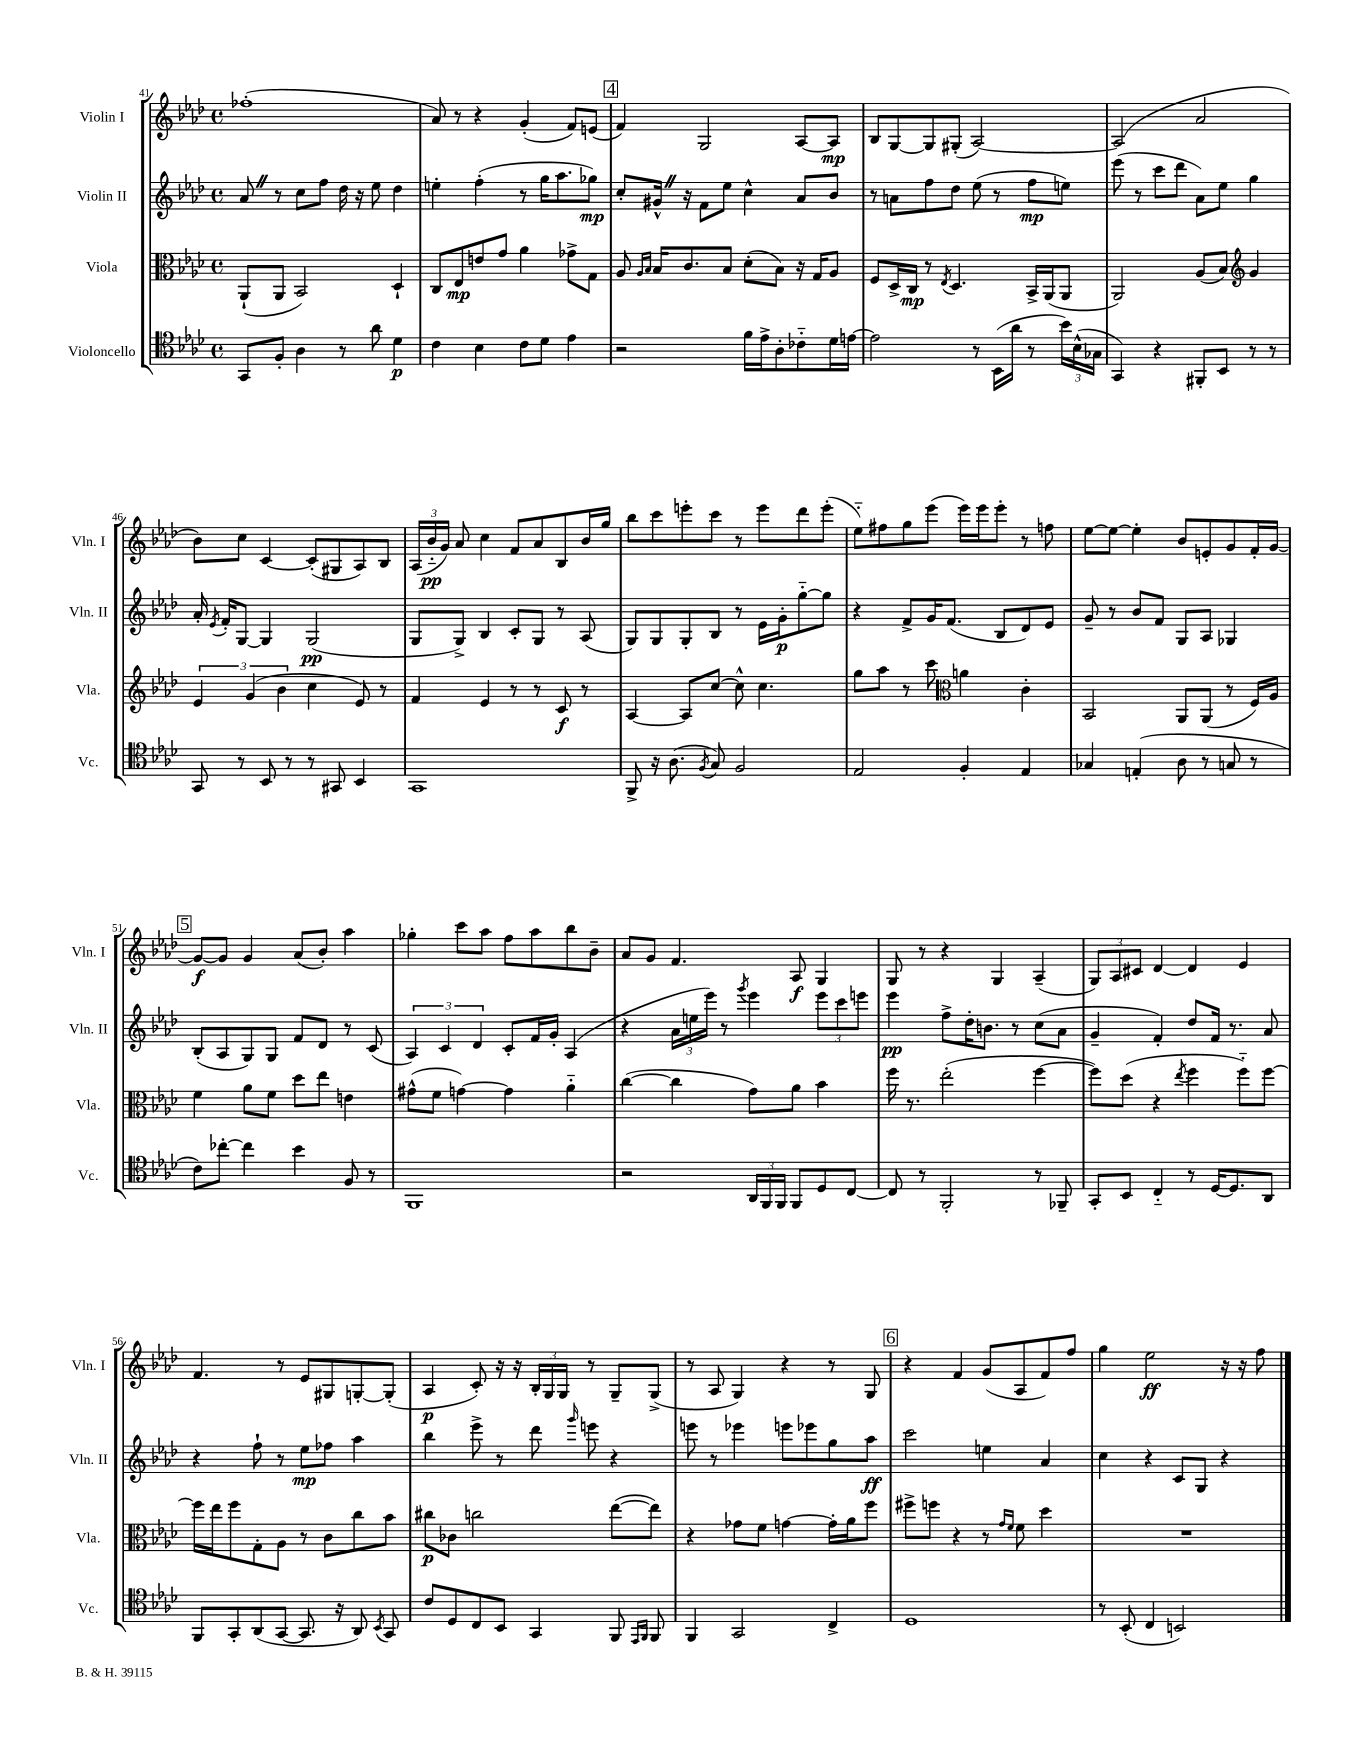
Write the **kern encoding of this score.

**kern	**kern	**kern	**kern
*staff4	*staff3	*staff2	*staff1
*clefC4	*clefC3	*clefG2	*clefG2
*k[b-e-a-d-]	*k[b-e-a-d-]	*k[b-e-a-d-]	*k[b-e-a-d-]
*M4/4	*M4/4	*M4/4	*M4/4
*met(c)	*met(c)	*met(c)	*met(c)
8GG	(8AA-`	8a-	(1ff-'
8F'	8AA-	8r	.
4A-	2BB-)	8cc	.
.	.	8ff	.
8r	.	16dd-	.
.	.	16r	.
8a-	.	8ee-	.
4d-	4D-`	4dd-	.
=	=	=	=
4c	8C	4ee'	8a-)
.	8E-	.	8r
4B-	8e	(4ff'	4r
.	8g	.	.
8c	4a-	8r	(4g'
8d-	.	16gg	.
.	.	8.aa-	.
4e-	8g-^	.	8f)
.	8G	8gg-)	(8e
=	=	=	=
2r	8A-	8cc'	4f)
.	16qqA-	.	.
.	16qqB-	.	.
.	16B-	16g#^^	.
.	8.c	16r	.
.	.	8f	2G
.	8B-	8ee-	.
16f	(8d-'	4cc^^	.
16e-^	.	.	.
8A-'	8B-)	.	.
8c-'~	16r	8a-	[8A-
.	16G	.	.
16d-	8A-	8b-	8A-]
[16e	.	.	.
=	=	=	=
2e]	8F	8r	8B-
.	16D-^	8a	[8G
.	16C	.	.
.	8r	8ff	8G]
.	8qE-	.	.
.	4.D-	8dd-	(8G#'
8r	.	(8ee-	[2A-)
(16BB-	.	8r	.
16a-	.	.	.
8r	16BB-^	8ff	.
.	(16AA-	.	.
24b-)	8AA-	8ee)	.
(24B-^^	.	.	.
24G-	.	.	.
=	=	=	=
4GG)	2AA-)	(8eee-	(2A-]
.	.	8r	.
4r	.	8ccc	.
.	.	8ddd-	.
8FF#'	(8A-	8a-)	2a-
8BB-	8B-)	8ee-	.
*	*clefG2	*	*
8r	4g	4gg	.
8r	.	.	.
=	=	=	=
8GG	6e-	16a-'	8b-)
.	.	8qe-	.
.	.	16f'	.
8r	.	[8G	8cc
.	(6g	.	.
8BB-	.	4G]	[4c
.	6b-	.	.
8r	.	.	.
8r	4cc	(2G	(8c']
8GG#	.	.	8G#
4BB-	8e-)	.	8A-)
.	8r	.	8B-
=	=	=	=
1GG	4f	8G	(24A-
.	.	.	24b-'~
.	.	.	24g)
.	.	8G^)	8a-
.	4e-	4B-	4cc
.	8r	8c'	8f
.	8r	8G	8a-
.	8c	8r	8B-
.	8r	(8A-	16b-
.	.	.	16gg
=	=	=	=
8FF^	[4A-	8G)	8bb-
16r	.	8G	8ccc
(8.A-	.	.	.
.	8A-]	8G'	8eee'
8qF	.	.	.
8G)	[8cc	8B-	8ccc
2F	8cc^^]	8r	8r
.	4.cc	16e-	8eee
.	.	16g'	.
.	.	[8gg'~	8ddd-
.	.	8gg]	(8eee'
=	=	=	=
2E-	8gg	4r	8ee-'~)
.	8aa-	.	8ff#
.	8r	8f^	8gg
.	8ccc	16g	(8eee-
.	.	(8.f	.
*	*clefC3	*	*
4F'	4a	.	16eee-)
.	.	.	16eee-
.	.	8B-	8eee-'
4E-	4c'	8d-)	8r
.	.	8e-	8ff
=	=	=	=
4G-	2BB-	8g~	[8ee-
.	.	8r	8ee-_
(4E'	.	8b-	4ee-']
.	.	8f	.
8A-	8AA-	8G	8b-
8r	(8AA-	8A-	8e'
8G	8r	4G-	8g
8r	16F)	.	16f'
.	16A-	.	[16g
=	=	=	=
8c)	4f	(8B-'	8g_
[8cc-'	.	8A-	8g]
4cc-]	8a-	8G)	4g
.	8f	8G	.
4b-	8dd-	8f	(8a-
.	8ee-	8d-	8b-')
8F	4e	8r	4aa-
8r	.	(8c	.
=	=	=	=
1FF	(8g#^^	6A-)	4gg-'
.	8f	.	.
.	.	6c	.
.	[4g)	.	8ccc
.	.	6d-	.
.	.	.	8aa-
.	4g]	8c'	8ff
.	.	16f	8aa-
.	.	16g'	.
.	4a-'~	(4A-	8bb-
.	.	.	8b-~
=	=	=	=
2r	([4cc	4r	8a-
.	.	.	8g
.	4cc]	24a-	4.f
.	.	24ee	.
.	.	24eee-)	.
.	.	8r	.
.	.	8qggg	.
24AA-	8g)	4eee-	.
24FF	.	.	.
24FF	.	.	.
8FF	8a-	.	8A-
8D-	4b-	12eee-	4G
.	.	12ccc	.
[8C	.	.	.
.	.	12eee	.
=	=	=	=
8C]	16ff	4eee-	8G
.	8.r	.	.
8r	.	.	8r
2FF'	(2ee-'	8ff^	4r
.	.	16dd-'	.
.	.	8.b	.
.	.	.	4G
.	.	8r	.
8r	[4ff	(8cc	(4A-~
8FF-~	.	8a-	.
=	=	=	=
8GG'	8ff])	4g~	12G)
.	.	.	12A-
8BB-	(8dd-	.	.
.	.	.	12c#
4C'~	4r	4f')	[4d-
.	8qee-	.	.
8r	4ff	8dd-	4d-]
[16D-	.	16f	.
8.D-]	.	8.r	.
.	8ff'~)	.	4e-
8AA-	[8ff	8a-	.
=	=	=	=
8FF	16ff]	4r	4.f
.	16ee-	.	.
8GG'	8ff	.	.
(8AA-	8G'	8ff`	.
[8GG	8A-	8r	8r
8.GG]	8r	8ee-	8e-
.	8c	8ff-	8G#
16r	.	.	.
8AA-)	8cc	4aa-	[8G'
8qBB-	.	.	.
8GG	8b-	.	(8G']
=	=	=	=
8c	8cc#	4bb-	4A-
8D-	8c-	.	.
8C	2cc	8eee-^	8c')
8BB-	.	8r	16r
.	.	.	16r
4GG	.	8ddd-	24B-'
.	.	.	24G
.	.	.	24G
.	.	16qqggg	.
.	.	8eee	8r
8FF	([8ee-	4r	8G~
16qqEE-	.	.	.
16qqFF	.	.	.
8FF	8ee-])	.	(8G^
=	=	=	=
4FF	4r	8eee	8r
.	.	8r	8A-
2GG	8g-	4eee-	4G)
.	8f	.	.
.	[4g	8eee	4r
.	.	8eee-	.
4C^	16g']	8gg	8r
.	16a-	.	.
.	8ff	8aa-	8G
=	=	=	=
1D-	8ff#^	2ccc	4r
.	8ff	.	.
.	4r	.	4f
.	8r	4ee	(8g
.	16qqg	.	.
.	16qqf	.	.
.	8f	.	8A-
.	4dd-	4a-	8f)
.	.	.	8ff
=	=	=	=
8r	1r	4cc	4gg
(8BB-'	.	.	.
4C	.	4r	2ee-
2BB)	.	8c	.
.	.	8G	.
.	.	4r	16r
.	.	.	16r
.	.	.	8ff
==	==	==	==
*-	*-	*-	*-
